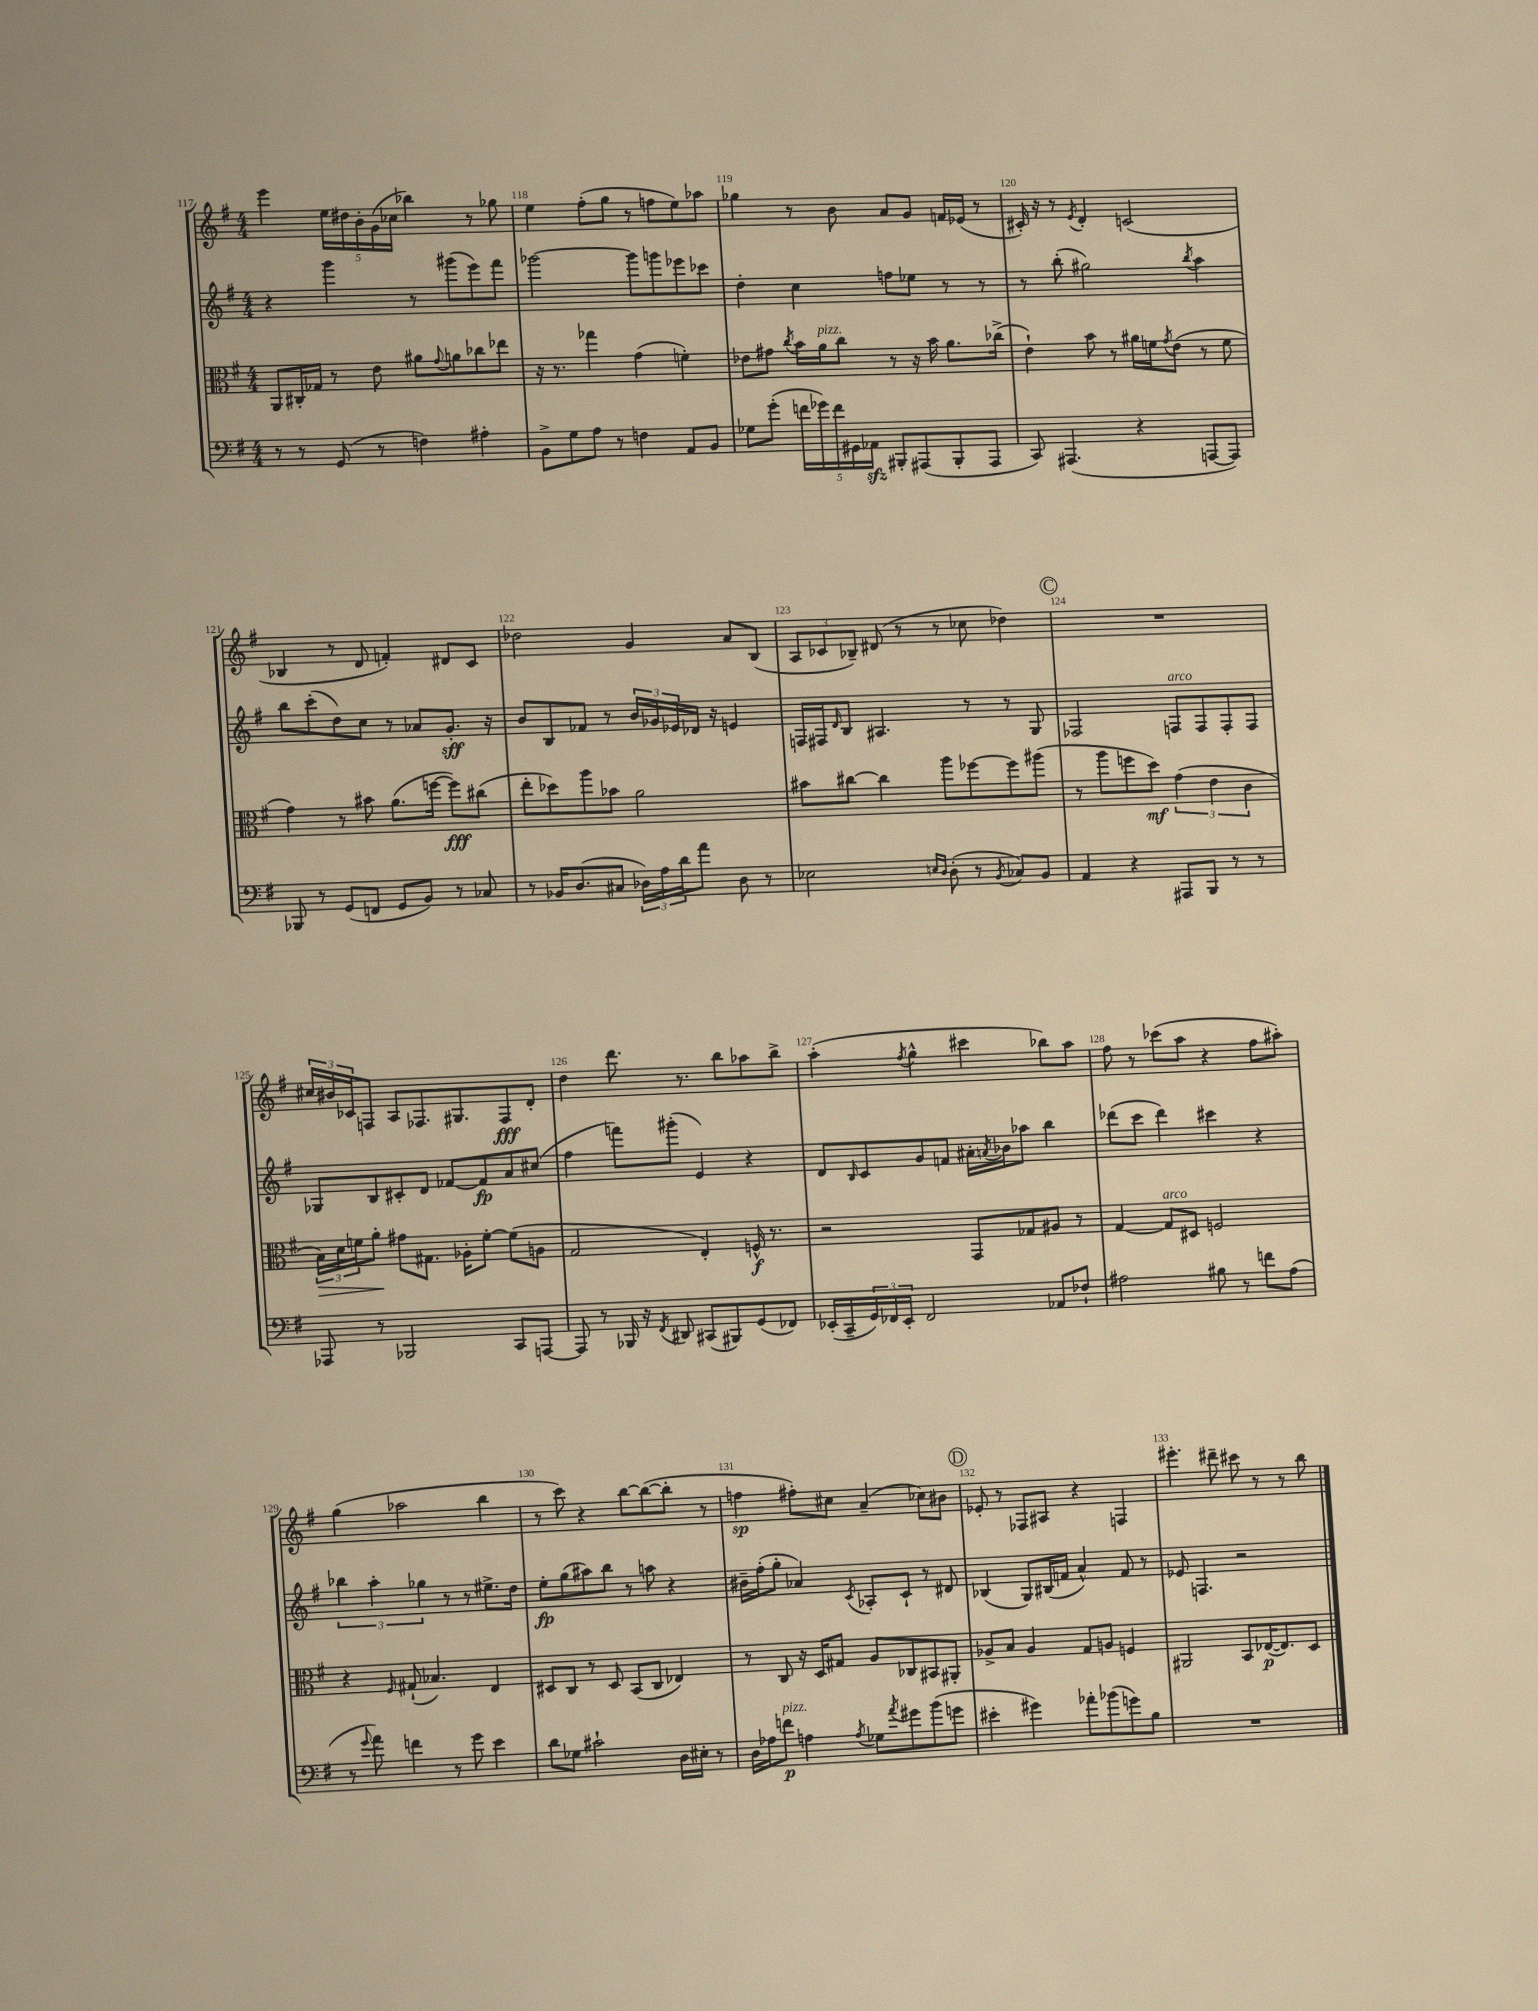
<<
\new StaffGroup <<
\new Staff = "s0" {
    \clef treble \key g \major \numericTimeSignature \time 4/4
    e'''4 \tuplet 5/4 { e''16 dis''16 b'16-. g'16( ces''16 } bes''4) r8 ges''8 |
    e''4 fis''8-.( g''8 r8 f''8 e''8) aes''8 |
    ges''4 r8 b'8 a'8 g'8 f'16 ees'16( r8 |
    cis'16-.) r16 r8 \acciaccatura { e'8 } d'4-. c'2( |
    bes4 r8 d'8 f'4-.) dis'8 c'8 |
    des''2 g'4 a'8 b8( |
    \tuplet 3/2 { a8 ces'8 bes8--) } dis'8( r8 r8 ces''8 des''4) |
    \mark \markup { \circle "C" } R1 |
    \tuplet 3/2 { cis''16 bis'16 ces'16 } f8 a8 fes8. gis8. fes8\fff d'8-. |
    d''4 d'''8. r8. b''8 aes''8 b''8-> |
    a''4-.( \acciaccatura { fis''8 } g''4-^ cis'''4 bes''8) a''8 |
    fis''8 r8 ces'''8( a''8 r4 fis''8 ais''8-.) |
    g''4( aes''2 b''4 |
    r8 c'''8) r4 b''8~ b''8~( b''8-. r8 |
    f''4\sp fis''8-.) cis''8 a'4--( ces''8) bis'8 |
    \mark \markup { \circle "D" } ees'8-. r8 fes8 ais8 r4 f4 |
    eis'''4.-. dis'''8-- cis'''8 r8 r8 b''8 \bar "|." |
}
\new Staff = "s1" {
    \clef treble \key g \major \numericTimeSignature \time 4/4
    r4 g'''4 r8 gis'''8( e'''8) fis'''8 |
    ges'''2~ ges'''8 g'''8 ees'''8 ces'''8 |
    d''4-. c''4 f''8 ees''8 r8 r8 |
    r8 b''8-.( gis''2) \acciaccatura { b''8 } a''4 |
    b''8 c'''8-.( d''8) c''8 r8 aes'8 g'8.-.\sff r16 |
    b'8 b8 fes'8 r8 \tuplet 3/2 { b'16 ges'16 ees'16 } des'16 r16 e'4 |
    f16 fis16 \grace { d'16 } b8 ais4. r8 r8 g8 |
    \mark \markup { \circle "C" } fes2 f8^\markup { \italic "arco" } f8 f8-. f8 |
    ges8 b8 cis'8-. d'8 fes'8~ fes'8\fp a'8 cis''8( |
    fis''4 f'''8) gis'''8-.( e'4) r4 |
    d'8 \grace { b16 } c'8 g'8 f'8 ais'16-. \acciaccatura { a'8 } bes'16 aes''8 b''4 |
    des'''8( c'''8 des'''4) cis'''4 r4 |
    \tuplet 3/2 { bes''4 a''4-. ges''4 } r8 r8 eis''8.-> d''16 |
    e''8-.\fp g''8( ais''8) b''8 r8 a''8 r4 |
    bis'16-- fis''16-.( g''8-. aes'4) \acciaccatura { c'8 } aes8-. c'8-! r8 dis'8 |
    \mark \markup { \circle "D" } bes4( g8) bis16( f'16 a'4-^) f'8 r8 |
    ees'8 f4. r2 \bar "|." |
}
\new Staff = "s2" {
    \clef alto \key g \major \numericTimeSignature \time 4/4
    a,8 cis16-. ges16 r8 e'8 ais'8 \appoggiatura { g'8 } a'8 ces''8 ees''8 |
    r16 r8. ges''4 g'4( f'4-.) |
    ees'8 gis'8 \acciaccatura { c''8 } b'16 a'16^\markup { \italic "pizz." } c''8 r8 r16 b'16 a'8. ces''16->( |
    e'4-!) b'8 r8 ais'16 f'16 \acciaccatura { g'8 } e'8( r8 f'8 |
    g'4) r8 bis'8 a'8.( f''16~ f''8\fff) cis''8( |
    e''8-. des''8) a''8 bes'8 a'2 |
    bis'8 cis''8~ cis''4 a''8 fes''8~ fes''8 ais''8( |
    \mark \markup { \circle "C" } r8 a''8 f''8 d''8\mf) \tuplet 3/2 { g'4( e'4 c'4 } |
    \tuplet 3/2 { b16\>) d'16 f'16 } a'8-.\! gis'8 gis8. aes16-. f'8~-. f'8( a8 |
    g2 e4-.) f16-^\f r8. |
    r2 g,8 ges8 ais8 r8 |
    g4~ g8^\markup { \italic "arco" } dis8 f2 |
    r4 \grace { fis16 } gis8-!( bes4.) e4 |
    dis8 c8 r8 dis8 b,8( c8 ees4) |
    r8 c8 r16 d16 gis8 a8 ces8 bis,8 ais,8-. |
    \mark \markup { \circle "D" } aes8-> b8 aes4 g8 a8 f4 |
    ais,2 b,8 ees16~\p( ees8.) d8 \bar "|." |
}
\new Staff = "s3" {
    \clef bass \key g \major \numericTimeSignature \time 4/4
    r8 r8 g,8( r8 f4) ais4-. |
    b,8-> g8 a8 r8 f4 a,8 b,8 |
    ges8 g'8-.( \tuplet 5/4 { f'16 ges'16) f'16 gis,16 aes,16\sfz } bis,,8-. ais,,8( bis,,8-. ais,,8 |
    c,8) ais,,4.( r4 a,,8~ a,,8) |
    bes,,8 r8 g,8( f,8 g,8 b,8) r8 ces8 |
    r8 bes,16 d8.( cis8 \tuplet 3/2 { des16) a16 d'16 } a'8 des8 r8 |
    ees2 \grace { e16 d16 } d8-.( r8 \acciaccatura { b,8 } ces8) b,8 |
    \mark \markup { \circle "C" } a,4 r4 ais,,8 b,,8 r8 r8 |
    aes,,8 r8 bes,,2 c,8 a,,8~ |
    a,,8 r8 bes,,16 r16 \acciaccatura { fis,8 } dis,8 cis,8( bis,,8) g,8( fes,8) |
    ees,16-.( c,16-- \tuplet 3/2 { g,16) fes,16 ees,16-. } fes,2 aes,8 fes8-! |
    ais2 bis8 r8 f'8 ais8( |
    r8 \appoggiatura { g'8 } a'8) f'4 r8 g'8 e'4 |
    d'8 ges8 cis'2-! d16 eis16-. r8 |
    d16 aes16 f'8\p^\markup { \italic "pizz." } a4 \acciaccatura { a8 } ges8 \acciaccatura { a'8 } gis'8 b'8( g'8 |
    \mark \markup { \circle "D" } eis'4-. gis'4) aes'8-. bes'8( g'8) b8 |
    R1 \bar "|." |
}
>>
>>
\layout { \context { \Score currentBarNumber = #117 \override BarNumber.break-visibility = ##(#f #t #t) barNumberVisibility = #all-bar-numbers-visible } }
